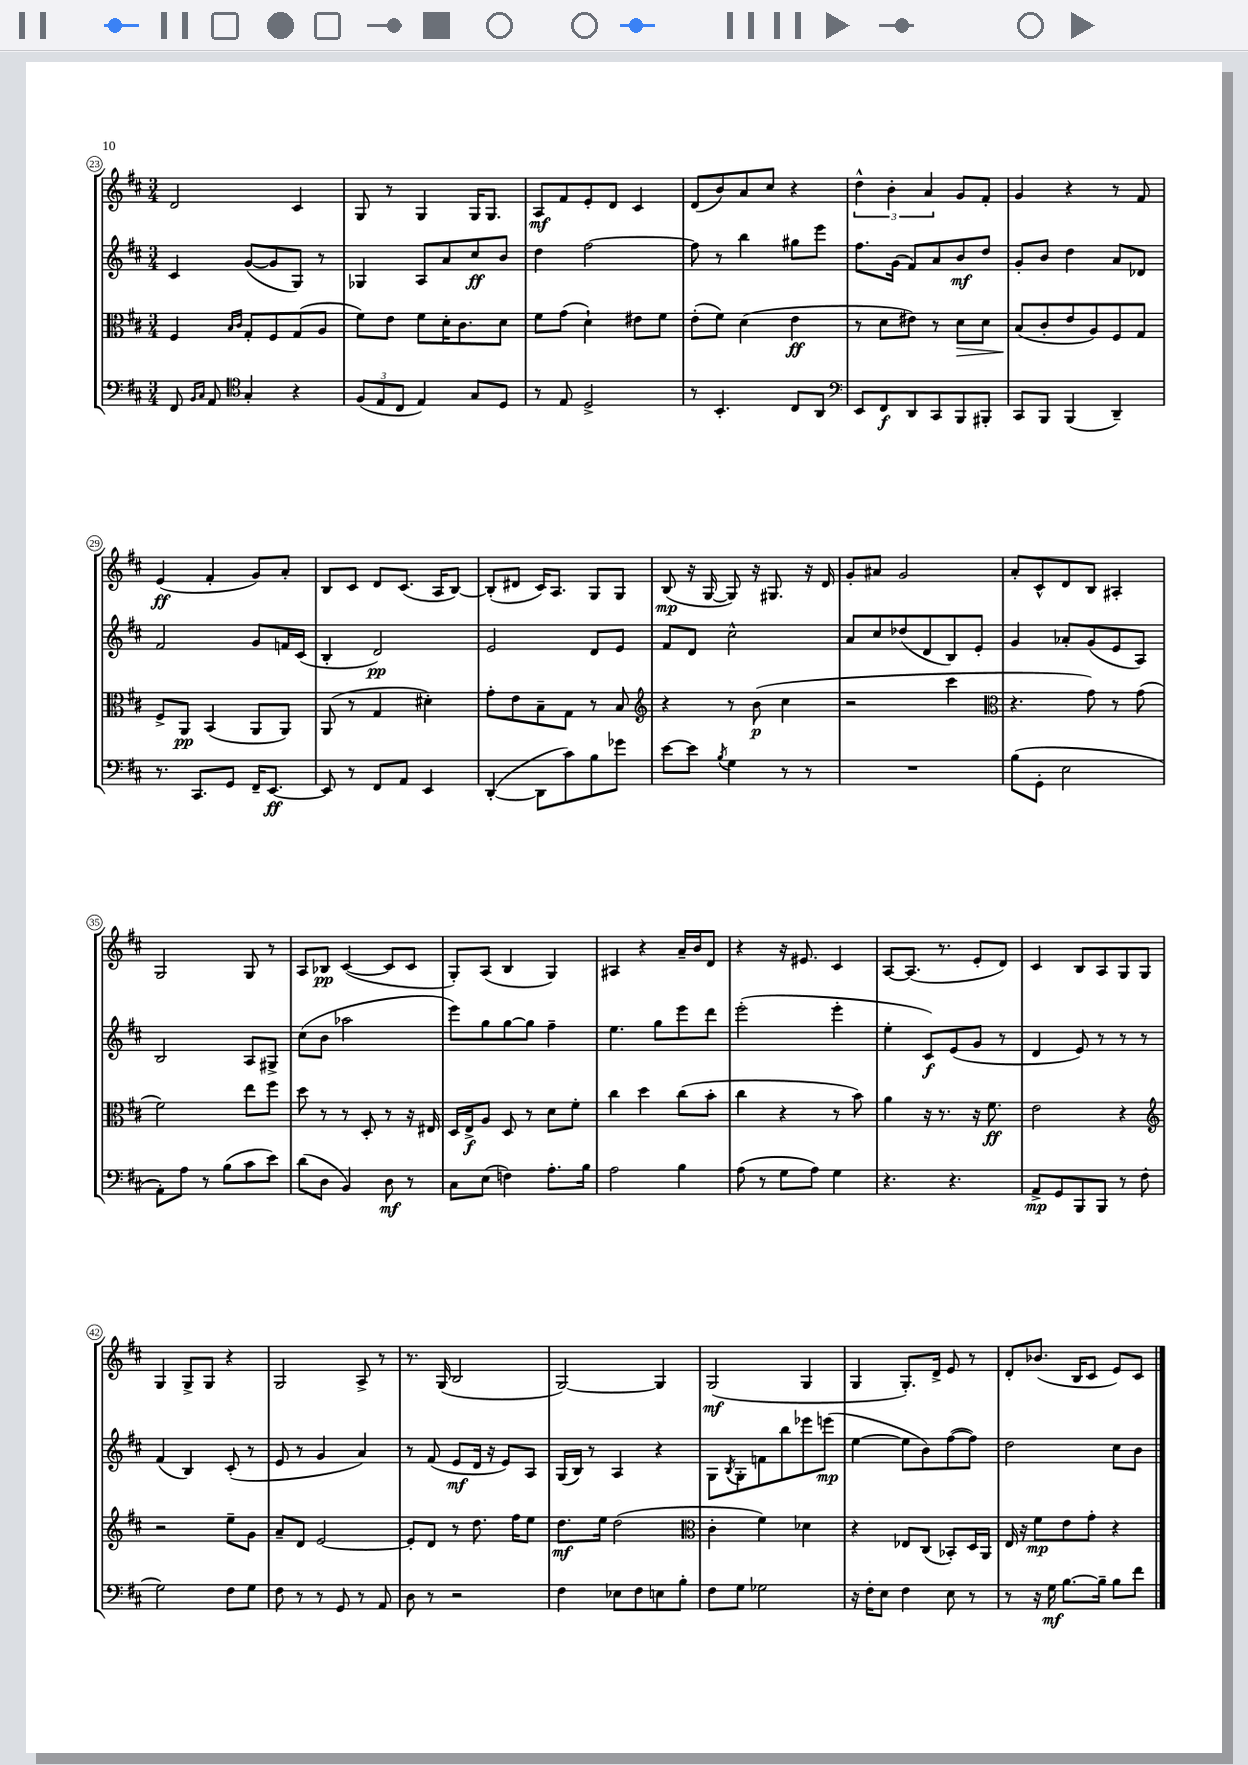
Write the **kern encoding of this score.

**kern	**dynam	**kern	**dynam	**kern	**dynam	**kern	**dynam
*part4	*part4	*part3	*part3	*part2	*part2	*part1	*part1
*staff4	*staff4	*staff3	*staff3	*staff2	*staff2	*staff1	*staff1
*clefF4	*	*clefC3	*	*clefG2	*	*clefG2	*
*k[f#c#]	*	*k[f#c#]	*	*k[f#c#]	*	*k[f#c#]	*
*M3/4	*	*M3/4	*	*M3/4	*	*M3/4	*
=23	=23	=23	=23	=23	=23	=23	=23
8FF#/	.	4F#/	.	4c#/	.	2d/	.
16qqBB/LL	.	.	.	.	.	.	.
16qqC#/JJ	.	.	.	.	.	.	.
8AA/	.	.	.	.	.	.	.
*clefC4	*	*	*	*	*	*	*
.	.	16qqB/LL	.	.	.	.	.
.	.	16qqc#/JJ	.	.	.	.	.
4G'/	.	8G'/L	.	([8g/L	.	.	.
.	.	8F#/	.	8g/]	.	.	.
4r	.	(8G/	.	8G/J)	.	4c#/	.
.	.	8A/J	.	8r	.	.	.
=24	=24	=24	=24	=24	=24	=24	=24
(12F#/L	.	8f#\L)	.	4G-X/	.	8G/	.
12E/	.	.	.	.	.	.	.
.	.	8e\J	.	.	.	8r	.
12C#/J	.	.	.	.	.	.	.
4E/)	.	8f#\L	.	8A/L	.	4G/	.
.	.	16d'\K	.	8a/	.	.	.
.	.	8.c#\	.	.	.	.	.
8G/L	.	.	.	8cc#/	ff	16G/KL	.
.	.	.	.	.	.	8.G/J	.
8D/J	.	8d\J	.	8b/J	.	.	.
=25	=25	=25	=25	=25	=25	=25	=25
8r	.	8f#\L	.	4dd\	.	8A/L	mf
8E/	.	(8g\J	.	.	.	8f#/	.
2D^/	.	4d`\)	.	[2ff#\	.	8e'/	.
.	.	.	.	.	.	8d/J	.
.	.	8e#X\L	.	.	.	4c#/	.
.	.	8f#\J	.	.	.	.	.
=26	=26	=26	=26	=26	=26	=26	=26
8r	.	(8e'\L	.	8ff#\]	.	(8d/L	.
4.BB'/	.	8f#\J)	.	8r	.	8b/)	.
.	.	(4d\	.	4bb\	.	8a/	.
.	.	.	.	.	.	8cc#/J	.
8C#/L	.	4e\	ff	8gg#X\L	.	4r	.
8AA/J	.	.	.	8eee\J	.	.	.
=27	=27	=27	=27	=27	=27	=27	=27
*clefF4	*	*	*	*	*	*	*
8EE/L	.	8r	.	8.ff#\L	.	6dd^^\	.
8FF#/	f	8d\L	.	.	.	.	.
.	.	.	.	.	.	6b'\	.
.	.	.	.	(16g\Jk	.	.	.
8DD/	.	8e#X\J)	.	8f#/L)	.	.	.
.	.	.	.	.	.	6a/	.
8CC#/	.	8r	.	8a/	.	.	.
!	!	!	!LO:HP:b	!	!	!	!
8BBB/	.	8d\L	>	8b/	mf	8g/L	.
8BBB#X'/J	.	8d\J	.	8dd/J	.	8f#'/J	.
=28	=28	=28	=28	=28	=28	=28	=28
8CC#/L	.	(8B/L	.	8g'/L	.	4g/	.
8BBB/J	.	8c#'/	]	8b/J	.	.	.
(4BBB/	.	8e/	.	4dd\	.	4r	.
.	.	8A/)	.	.	.	.	.
4DD~/)	.	8F#/	.	8a/L	.	8r	.
.	.	8G/J	.	8d-X/J	.	8f#/	.
!!LO:LB:g=z
=29	=29	=29	=29	=29	=29	=29	=29
8.r	.	8F#^/L	.	2f#/	.	(4e/	ff
.	.	8AA/J	pp	.	.	.	.
8.CC#/L	.	.	.	.	.	.	.
.	.	(4BB/	.	.	.	4f#'/	.
8GG/J	.	.	.	.	.	.	.
16FF#~/KL	.	8AA/L	.	8g/L	.	8g/L)	.
[8.EE/J	ff	.	.	.	.	.	.
.	.	8AA/J)	.	16fn/L	.	8a'/J	.
.	.	.	.	(16c#/JJ	.	.	.
=30	=30	=30	=30	=30	=30	=30	=30
8EE/]	.	(8AA/	.	4B'/	.	8B/L	.
8r	.	8r	.	.	.	8c#/J	.
8FF#/L	.	4G/	.	2d/)	pp	8d/L	.
8AA/J	.	.	.	.	.	(8.c#/J	.
4EE/	.	4d#X'\)	.	.	.	.	.
.	.	.	.	.	.	16A/KL	.
.	.	.	.	.	.	[8B/J)	.
=31	=31	=31	=31	=31	=31	=31	=31
([4DD'/	.	8g'\L	.	2e/	.	(8B'/L]	.
.	.	8e\	.	.	.	8d#X/J	.
8DD\L]	.	8B~\	.	.	.	16c#/KL)	.
.	.	.	.	.	.	8.A/J	.
8c#\)	.	8G\J	.	.	.	.	.
8B\	.	8r	.	8d/L	.	8G/L	.
8g-X\J	.	8B/	.	8e/J	.	8G/J	.
=32	=32	=32	=32	=32	=32	=32	=32
*	*	*clefG2	*	*	*	*	*
[8e\L	.	4r	.	8f#/L	.	(8B/	mp
8e\J]	.	.	.	8d/J	.	16r	.
.	.	.	.	.	.	[16G/	.
8qB/	.	.	.	.	.	.	.
4G\	.	8r	.	2cc#^^\	.	8G/])	.
.	.	(8b\	p	.	.	16r	.
.	.	.	.	.	.	8.G#X/	.
8r	.	4cc#\	.	.	.	.	.
8r	.	.	.	.	.	16r	.
.	.	.	.	.	.	16d/	.
=33	=33	=33	=33	=33	=33	=33	=33
2.r	.	2r	.	8a/L	.	8g'/L	.
.	.	.	.	8cc#/	.	8a#X/J	.
.	.	.	.	(8dd-X/	.	2g/	.
.	.	.	.	8d/	.	.	.
.	.	4ccc#\	.	8B/)	.	.	.
.	.	.	.	8e'/J	.	.	.
=34	=34	=34	=34	=34	=34	=34	=34
*	*	*clefC3	*	*	*	*	*
(8B\L	.	4.r	.	4g/	.	8a'/L	.
8GG'\J	.	.	.	.	.	8c#^^/	.
2E\	.	.	.	8a-X'/L	.	8d/	.
.	.	8g\)	.	(8g/	.	8B/J	.
.	.	8r	.	8e/	.	4A#X'/	.
.	.	(8g\	.	8A/J)	.	.	.
!!LO:LB:g=z
=35	=35	=35	=35	=35	=35	=35	=35
8AA'\L)	.	2f#\)	.	2B/	.	2G/	.
8A\J	.	.	.	.	.	.	.
8r	.	.	.	.	.	.	.
(8B\L	.	.	.	.	.	.	.
8c#\	.	8ee\L	.	8A/L	.	8G/	.
8e\J)	.	8ff#\J	.	8G#X^/J	.	8r	.
=36	=36	=36	=36	=36	=36	=36	=36
(8d\L	.	8dd\	.	(8cc#\L	.	8A/L	.
8D\J	.	8r	.	8b\J	.	8B-X/J	pp
4BB/)	.	8r	.	2aa-X\	.	([4c#/	.
.	.	8D'/	.	.	.	.	.
8D\	mf	8r	.	.	.	8c#/L]	.
8r	.	16r	.	.	.	8c#/J	.
.	.	16E#X/	.	.	.	.	.
=37	=37	=37	=37	=37	=37	=37	=37
8C#\L	.	16D/LL	.	8eee\L)	.	8G'/L)	.
.	.	16E^/J	f	.	.	.	.
(8E\J	.	8A/J	.	8gg\	.	(8A/J	.
4Fn\)	.	8D/	.	[8gg\	.	4B/	.
.	.	8r	.	8gg\J]	.	.	.
8.A'\L	.	8d\L	.	4ff#~\	.	4G/)	.
.	.	8f#'\J	.	.	.	.	.
16B\Jk	.	.	.	.	.	.	.
=38	=38	=38	=38	=38	=38	=38	=38
2A\	.	4cc#\	.	4.ee\	.	4A#X/	.
.	.	4dd\	.	.	.	4r	.
.	.	.	.	8gg\L	.	.	.
4B\	.	(8cc#\L	.	8eee\	.	16a~/LL	.
.	.	.	.	.	.	16b/J	.
.	.	8b'\J	.	8ddd\J	.	8d/J	.
=39	=39	=39	=39	=39	=39	=39	=39
(8A\	.	4cc#\	.	(2eee'\	.	4r	.
8r	.	.	.	.	.	.	.
8G\L	.	4r	.	.	.	16r	.
.	.	.	.	.	.	8.e#X/	.
8A\J)	.	.	.	.	.	.	.
4G\	.	8r	.	4eee'\	.	4c#/	.
.	.	8b\)	.	.	.	.	.
=40	=40	=40	=40	=40	=40	=40	=40
4.r	.	4a\	.	4ee'\	.	[8A/L	.
.	.	.	.	.	.	(8.A/J]	.
.	.	16r	.	8c#/L)	f	.	.
.	.	8.r	.	.	.	8.r	.
4.r	.	.	.	(8e/	.	.	.
.	.	16r	.	8g/J	.	8e'/L	.
.	.	8.f#\	ff	.	.	.	.
.	.	.	.	8r	.	8d/J)	.
=41	=41	=41	=41	=41	=41	=41	=41
8AA^/L	mp	2e\	.	4d/	.	4c#/	.
8GG/	.	.	.	.	.	.	.
8BBB/	.	.	.	8e/)	.	8B/L	.
8BBB/J	.	.	.	8r	.	8A/	.
8r	.	4r	.	8r	.	8G/	.
(8F#\	.	.	.	8r	.	8G/J	.
!!LO:LB:g=z
=42	=42	=42	=42	=42	=42	=42	=42
*	*	*clefG2	*	*	*	*	*
2G\)	.	2r	.	(4f#/	.	4G/	.
.	.	.	.	4B/)	.	8G^/L	.
.	.	.	.	.	.	8G/J	.
8F#\L	.	8ee~\L	.	(8c#'/	.	4r	.
8G\J	.	8g\J	.	8r	.	.	.
=43	=43	=43	=43	=43	=43	=43	=43
8F#\	.	8a~/L	.	8e/	.	2G/	.
8r	.	8d/J	.	8r	.	.	.
8r	.	[2e/	.	4g/	.	.	.
8GG/	.	.	.	.	.	.	.
8r	.	.	.	4a/)	.	8A^/	.
8AA/	.	.	.	.	.	8r	.
=44	=44	=44	=44	=44	=44	=44	=44
8D\	.	8e'/L]	.	8r	.	8.r	.
8r	.	8d/J	.	(8f#/	.	.	.
.	.	.	.	.	.	(16G/	.
2r	.	8r	.	8e/L	mf	2B/	.
.	.	8.dd\	.	16d/Jk	.	.	.
.	.	.	.	16r	.	.	.
.	.	.	.	8e/L)	.	.	.
.	.	16ff#\KL	.	.	.	.	.
.	.	8ee\J	.	8A/J	.	.	.
=45	=45	=45	=45	=45	=45	=45	=45
4F#\	.	8.dd\L	mf	(16G/LL	.	[2G/)	.
.	.	.	.	16B/JJ)	.	.	.
.	.	.	.	8r	.	.	.
.	.	16ee\Jk	.	.	.	.	.
8E-X\L	.	(2dd\	.	4A/	.	.	.
8F#\	.	.	.	.	.	.	.
8En\	.	.	.	4r	.	4G/]	.
8B'\J	.	.	.	.	.	.	.
=46	=46	=46	=46	=46	=46	=46	=46
*	*	*clefC3	*	*	*	*	*
8F#\L	.	4c#'\	.	8G\L	.	(2G/	mf
.	.	.	.	8qB/	.	.	.
8G\J	.	.	.	8G'\	.	.	.
2G-X\	.	4f#\)	.	8fn\	.	.	.
.	.	.	.	8bb\	.	.	.
.	.	4d-X\	.	8eee-X\	.	4G/	.
.	.	.	.	(8eeen\J	mp	.	.
=47	=47	=47	=47	=47	=47	=47	=47
16r	.	4r	.	[4ee\	.	4G/	.
16F#'\KL	.	.	.	.	.	.	.
8E\J	.	.	.	.	.	.	.
4F#\	.	8E-X/L	.	8ee\L]	.	8.G'/L)	.
.	.	(8C#/J	.	8b\)	.	.	.
.	.	.	.	.	.	16d^/Jk	.
8E\	.	8BB-X'/L)	.	([8ff#\	.	8e/	.
8r	.	16D/L	.	8ff#\J])	.	8r	.
.	.	16AA/JJ	.	.	.	.	.
=48	=48	=48	=48	=48	=48	=48	=48
8r	.	16E/	.	2dd\	.	8d'/L	.
.	.	16r	.	.	.	.	.
16r	.	8f#\L	mp	.	.	(8.b-X/J	.
16G\	mf	.	.	.	.	.	.
[8.B\L	.	8e\	.	.	.	.	.
.	.	.	.	.	.	16B/KL	.
.	.	8g'\J	.	.	.	8c#/J	.
16B~\Jk]	.	.	.	.	.	.	.
8B\L	.	4r	.	8cc#\L	.	8e/L)	.
8f#\J	.	.	.	8b\J	.	8c#/J	.
==	==	==	==	==	==	==	==
*-	*-	*-	*-	*-	*-	*-	*-
